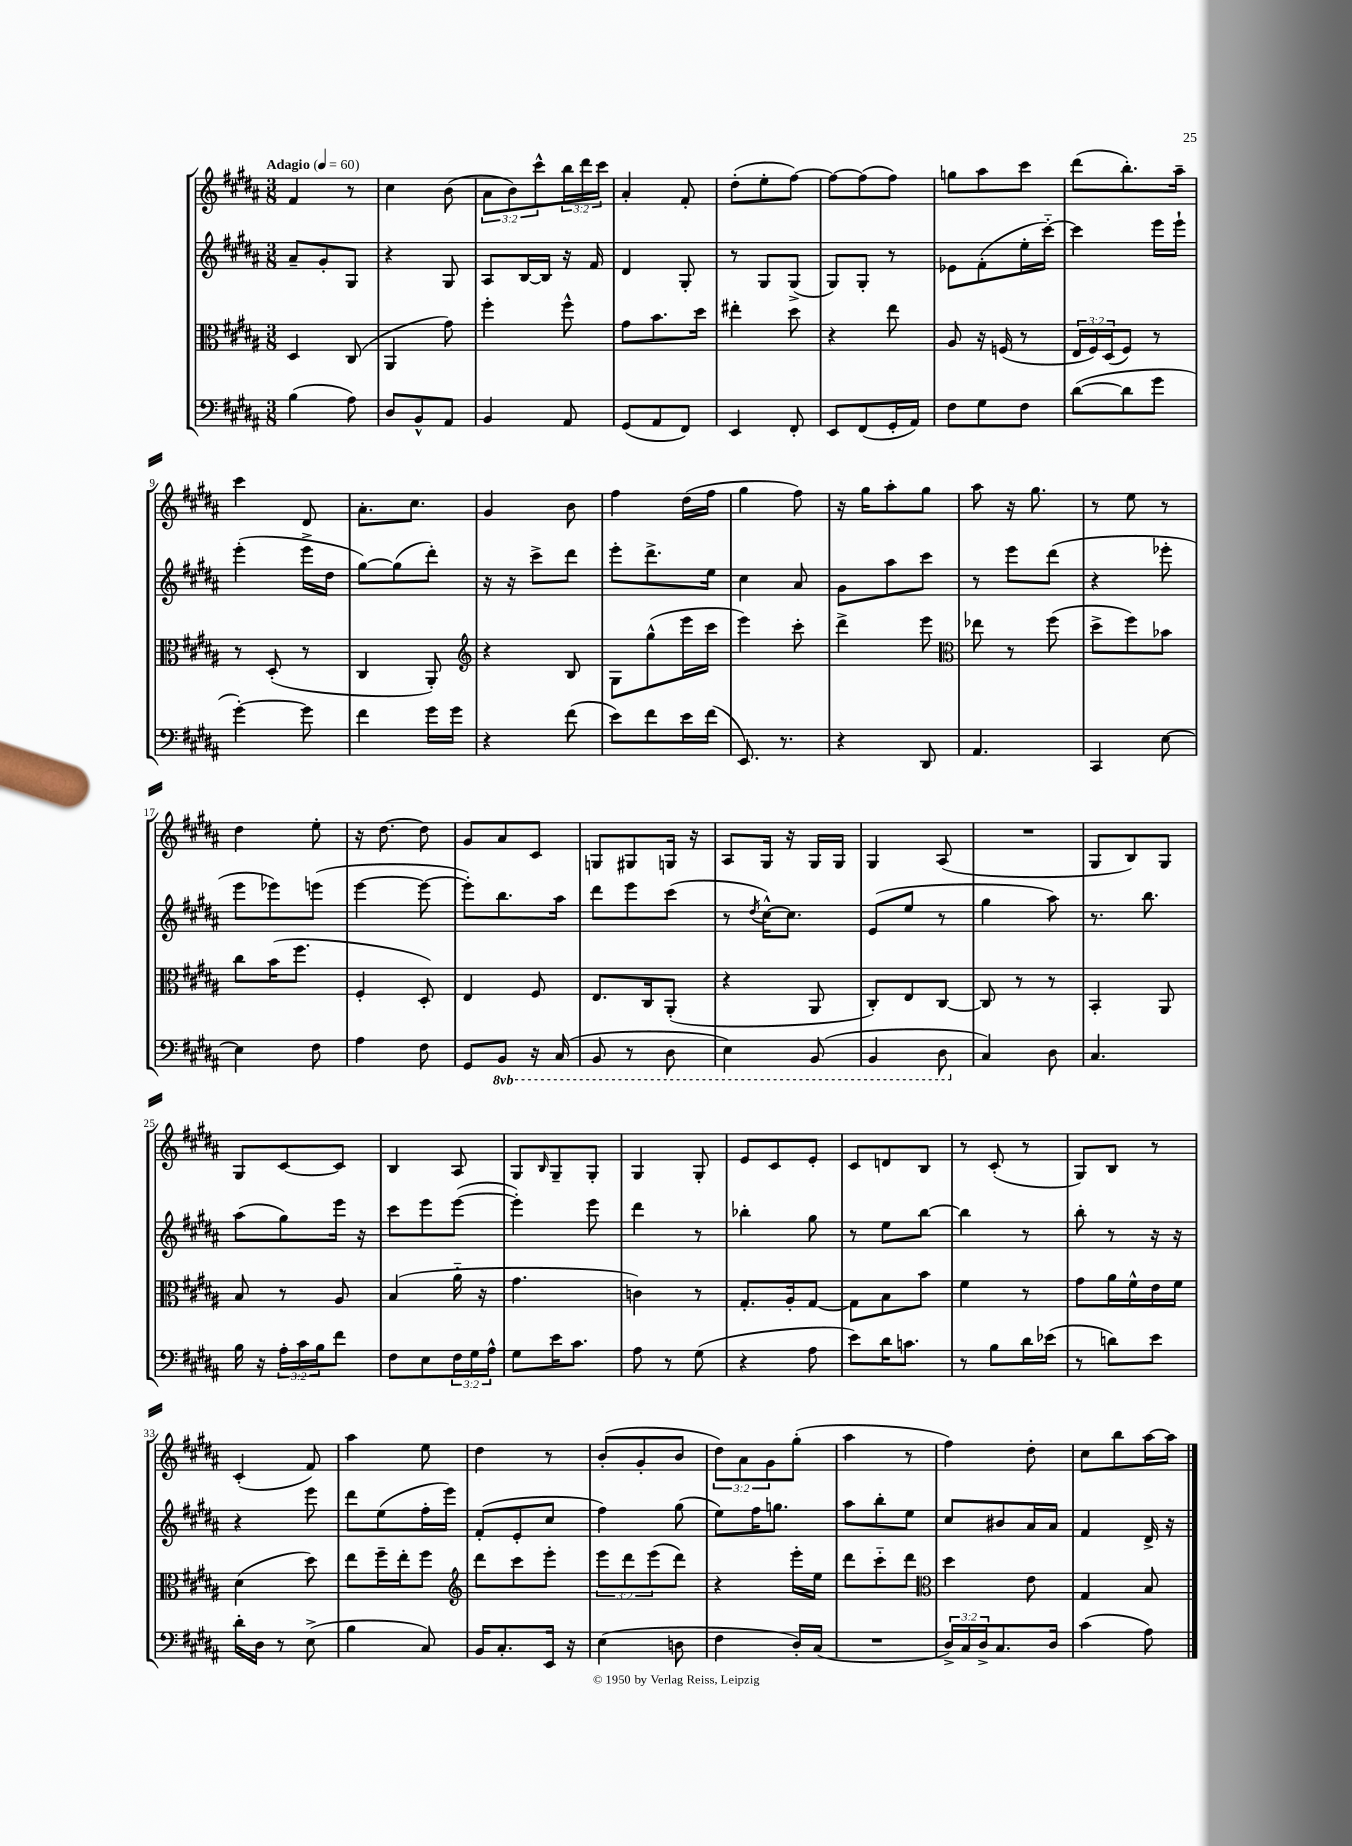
<<
\new StaffGroup <<
\new Staff = "s0" {
    \clef treble \key b \major \numericTimeSignature \time 3/8 \override Staff.TupletNumber.text = #tuplet-number::calc-fraction-text \tempo "Adagio" 4 = 60
    fis'4 r8 |
    cis''4 b'8( |
    \tuplet 3/2 { ais'8 b'8) cis'''8-^ } \tuplet 3/2 { b''16 dis'''16 cis'''16 } |
    ais'4-. fis'8-. |
    dis''8-.( e''8-. fis''8~) |
    fis''8~ fis''8( fis''8) |
    g''8 ais''8 cis'''8 |
    dis'''8( b''8.-.) ais''16-- |
    cis'''4 dis'8 |
    ais'8.-. cis''8. |
    gis'4 b'8 |
    fis''4 dis''16( fis''16 |
    gis''4 fis''8) |
    r16 gis''16 ais''8-. gis''8 |
    ais''8 r16 gis''8. |
    r8 e''8 r8 |
    dis''4 e''8-. |
    r16 dis''8.~ dis''8 |
    gis'8 ais'8 cis'8 |
    g8 gis8 g16 r16 |
    ais8 gis16 r16 gis16 gis16 |
    gis4 ais8( |
    R4. |
    gis8 b8) gis8 |
    gis8 cis'8~ cis'8 |
    b4 ais8 |
    gis8 \grace { b16 } gis8-- gis8-. |
    gis4 gis8-. |
    e'8 cis'8 e'8-. |
    cis'8 d'8 b8 |
    r8 cis'8-.( r8 |
    gis8) b8 r8 |
    cis'4-.( fis'8) |
    ais''4 e''8 |
    dis''4 r8 |
    b'8-.( gis'8-. b'8 |
    \tuplet 3/2 { dis''8) ais'8 gis'8 } gis''8-.( |
    ais''4 r8 |
    fis''4) dis''8-. |
    cis''8 b''8 ais''16~ ais''16 \bar "|." |
}
\new Staff = "s1" {
    \clef treble \key b \major \numericTimeSignature \time 3/8
    ais'8-- gis'8-. gis8 |
    r4 gis8 |
    ais8 b16~ b16 r16 fis'16 |
    dis'4 gis8-. |
    r8 gis8 gis8->( |
    gis8) gis8-. r8 |
    ees'8 fis'8-.( e''16-. cis'''16~-_) |
    cis'''4 e'''16 e'''16-! |
    e'''4-.( e'''16-> dis''16 |
    gis''8~) gis''8( dis'''8-.) |
    r16 r16 cis'''8-> dis'''8 |
    e'''8-. dis'''8.-> e''16 |
    cis''4 ais'8 |
    gis'8 ais''8 cis'''8 |
    r8 e'''8 dis'''8( |
    r4 ees'''8-. |
    e'''8 ees'''8) e'''8( |
    e'''4~ e'''8~ |
    e'''8-.) b''8. ais''16 |
    dis'''8 e'''8 cis'''8( |
    r8 \acciaccatura { dis''8 } cis''16~-^) cis''8. |
    e'8( e''8 r8 |
    gis''4 ais''8) |
    r8. b''8. |
    ais''8( gis''8) e'''16 r16 |
    cis'''8 e'''8 e'''8~( |
    e'''4-.) e'''8 |
    dis'''4 r8 |
    bes''4-. gis''8 |
    r8 e''8 b''8~ |
    b''4 r8 |
    b''8-. r8 r16 r16 |
    r4 e'''8 |
    dis'''8 e''8( fis''16-. e'''16) |
    fis'8-.( e'8-. cis''8 |
    fis''4) gis''8( |
    e''8) fis''16 g''8. |
    ais''8 b''8-. e''8 |
    cis''8 bis'8 ais'16 ais'16 |
    fis'4 dis'16-> r16 \bar "|." |
}
\new Staff = "s2" {
    \clef alto \key b \major \numericTimeSignature \time 3/8 \override Staff.TupletNumber.text = #tuplet-number::calc-fraction-text
    dis4 cis8( |
    ais,4 gis'8) |
    fis''4-. fis''8-^ |
    gis'8 b'8. dis''16 |
    eis''4-. dis''8 |
    r4 e''8 |
    ais8 r16 f16( r8 |
    \tuplet 3/2 { e16 fis16) dis16( } fis8) r8 |
    r8 dis8-.( r8 |
    cis4 ais,8-.) |
    \clef treble r4 b8 |
    gis8 gis''8-^( e'''16 cis'''16 |
    e'''4) cis'''8-. |
    dis'''4-> e'''8 |
    \clef alto ees''8 r8 fis''8( |
    dis''8-> fis''8) bes'8 |
    cis''8 b'16( fis''8. |
    fis4-. dis8-.) |
    e4 fis8 |
    e8. cis16 ais,8-.( |
    r4 ais,8 |
    cis8-.) e8 cis8~ |
    cis8 r8 r8 |
    b,4-. ais,8 |
    b8 r8 ais8 |
    b4( ais'16-_ r16 |
    gis'4. |
    c'4) r8 |
    gis8.-. ais16-. gis8~ |
    gis8 b8 b'8 |
    fis'4 r8 |
    gis'8 ais'16 fis'16-^ e'16 fis'16 |
    dis'4( dis''8) |
    e''8 fis''16-- e''16-. fis''8 |
    \clef treble dis'''8 cis'''8 e'''8-. |
    \tuplet 3/2 { e'''8 dis'''8 e'''8( } dis'''8) |
    r4 e'''16-. e''16 |
    dis'''8 cis'''8-_ dis'''8 |
    \clef alto dis''4 e'8 |
    gis4 b8 \bar "|." |
}
\new Staff = "s3" {
    \clef bass \key b \major \numericTimeSignature \time 3/8 \override Staff.TupletNumber.text = #tuplet-number::calc-fraction-text \set Staff.ottavationMarkups = #ottavation-simple-ordinals
    b4( ais8) |
    dis8 b,8-^ ais,8 |
    b,4 ais,8 |
    gis,8( ais,8 fis,8) |
    e,4 fis,8-. |
    e,8 fis,8( gis,16-. ais,16) |
    fis8 gis8 fis8 |
    dis'8~( dis'8 gis'8 |
    gis'4~-.) gis'8 |
    fis'4 gis'16 gis'16 |
    r4 fis'8( |
    e'8) fis'8 e'16 fis'16( |
    e,8.) r8. |
    r4 dis,8 |
    ais,4. |
    cis,4 e8~ |
    e4 fis8 |
    ais4 fis8 |
    gis,8 \ottava #-1 b,,8 r16 cis,16( |
    b,,8 r8 dis,8 |
    e,4) b,,8( |
    b,,4 dis,8 \ottava #0 |
    cis4) dis8 |
    cis4. |
    b16 r16 \tuplet 3/2 { ais16-. cis'16 b16 } fis'8 |
    fis8 e8 \tuplet 3/2 { fis16 gis16 ais16-^ } |
    gis8 e'16 cis'8. |
    ais8 r8 gis8( |
    r4 ais8 |
    e'8) dis'16 c'8. |
    r8 b8 dis'16 ees'16( |
    r8 d'8) e'8 |
    dis'16-. dis16 r8 e8->( |
    b4 cis8) |
    b,16 cis8.-. e,16 r16 |
    e4( d8 |
    fis4 dis16-.) cis16( |
    R4. |
    \tuplet 3/2 { dis16->) cis16 dis16-> } cis8. dis16 |
    cis'4( ais8) \bar "|." |
}
>>
>>
